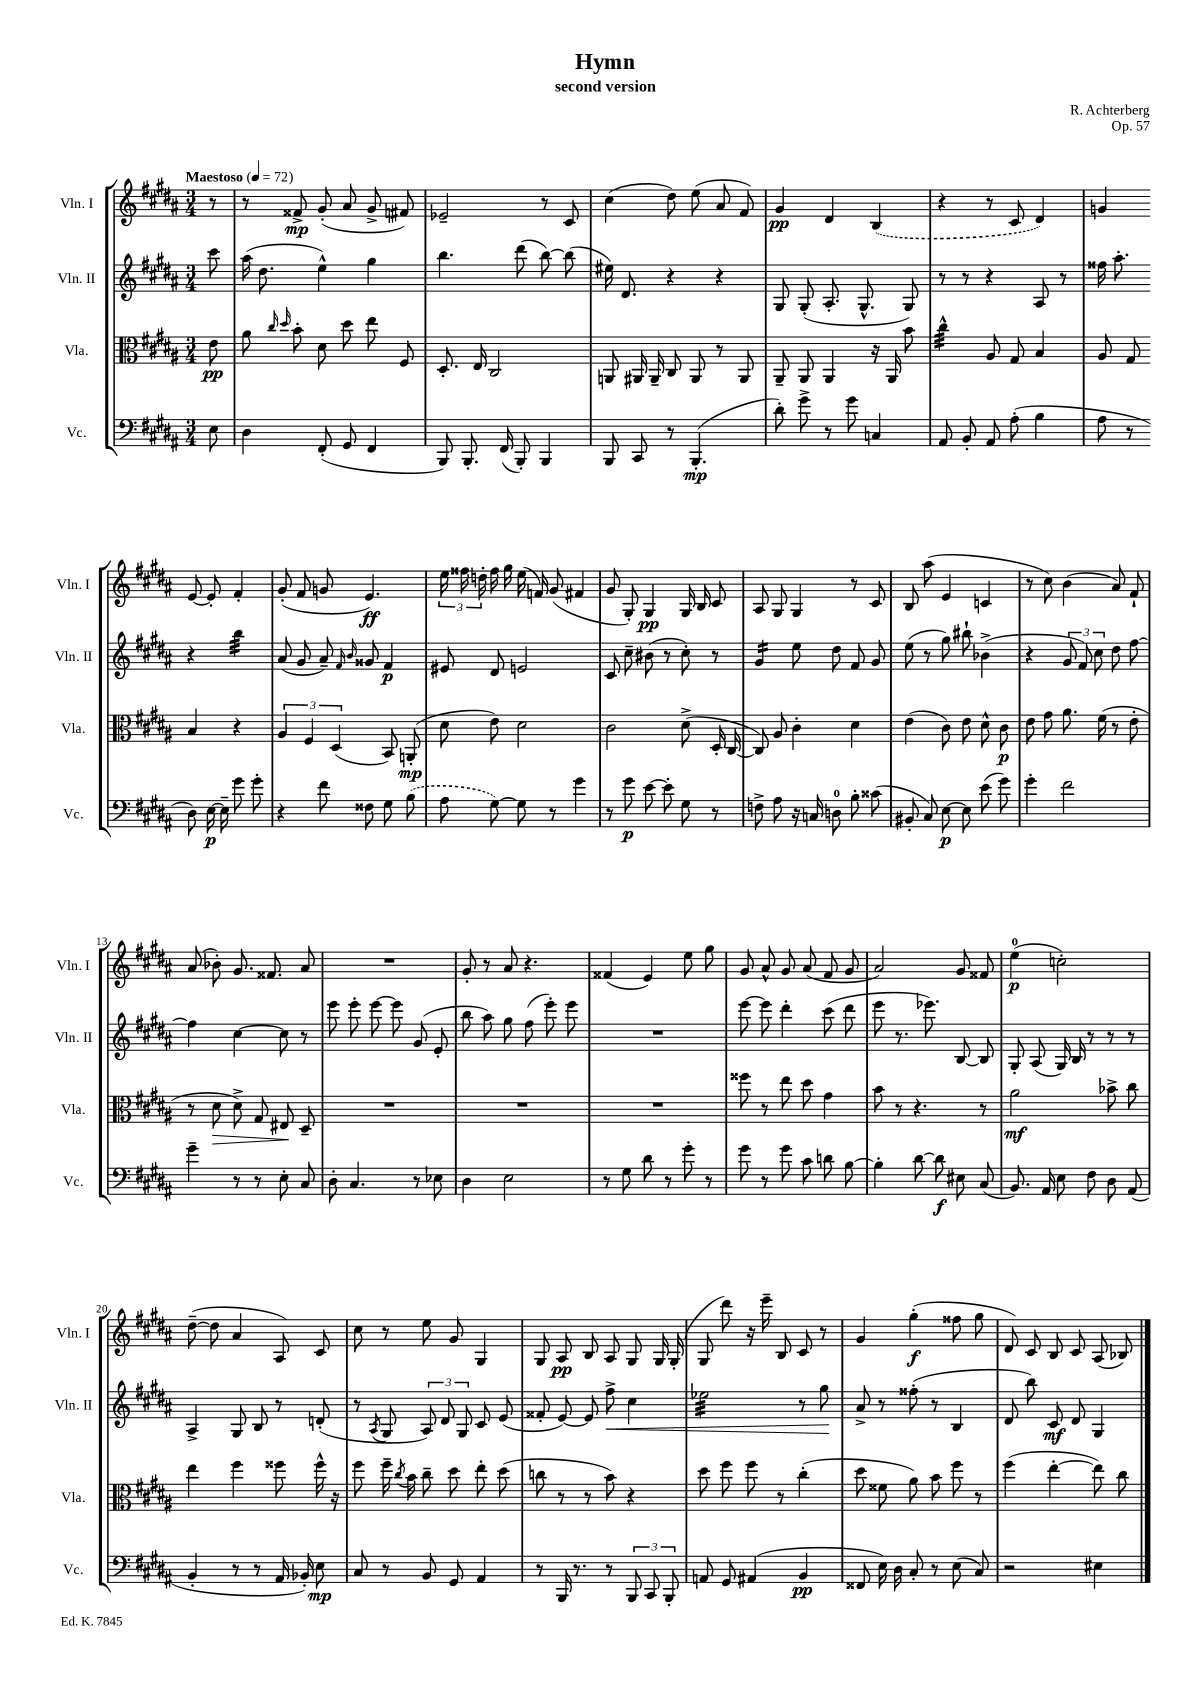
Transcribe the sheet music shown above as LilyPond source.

\header { title = "Hymn" composer = "R. Achterberg" subtitle = "second version" opus = "Op. 57" }
<<
\new StaffGroup <<
\new Staff = "s0" \with { instrumentName = "Vln. I" shortInstrumentName = "Vln. I" } {
    \clef treble \key b \major \numericTimeSignature \time 3/4 \partial 8 \tempo "Maestoso" 4 = 72
    \autoBeamOff r8 |
    r8 fisis'8->\mp gis'8-.( ais'8 gis'8-> fis'8) |
    ees'2-- r8 cis'8 |
    cis''4( dis''8) e''8( ais'8 fis'8) |
    gis'4\pp dis'4 \once \slurDashed b4( |
    r4 r8 cis'8 dis'4) |
    g'4 e'8~ e'8-. fis'4-. |
    gis'8-.( fis'8 g'8 e'4.\ff) |
    \tuplet 3/2 { e''16 fisis''16 d''16-. } fisis''16 gis''16 e''16( f'16) gis'8( fis'4 |
    gis'8 gis8-.) gis4\pp gis16 b16 cis'8 |
    ais8 gis8 gis4 r8 cis'8 |
    b8 ais''8( e'4 c'4 |
    r8 cis''8) b'4( ais'8) fis'8-! |
    ais'8( bes'8-.) gis'8. fisis'8. ais'8 |
    R2. |
    gis'8-. r8 ais'8 r4. |
    fisis'4( e'4) e''8 gis''8 |
    gis'8 ais'8-^ gis'8 ais'8( fis'8 gis'8 |
    ais'2) gis'8 fisis'8 |
    e''4-0\p( c''2-.) |
    dis''8~--( dis''8 ais'4 ais8) cis'8 |
    cis''8 r8 e''8 gis'8 gis4 |
    gis8 ais8\pp b8 ais8 gis8 gis16 gis16-.( |
    gis8 dis'''8) r16 e'''16-- b8 cis'8 r8 |
    gis'4 gis''4-.\f( fisis''8 gis''8 |
    dis'8) cis'8 b8 cis'8 ais8( bes8) \bar "|." |
}
\new Staff = "s1" \with { instrumentName = "Vln. II" shortInstrumentName = "Vln. II" } {
    \clef treble \key b \major \numericTimeSignature \time 3/4 \partial 8
    \autoBeamOff cis'''8 |
    ais''16( dis''8. e''4-^) gis''4 |
    b''4. dis'''8( b''8~) b''8( |
    eis''16) dis'8. r4 r4 |
    gis8 gis8-.( ais8.-. gis8.-^ gis8) |
    r8 r8 r4 ais8 r8 |
    fisis''16 ais''8.-. r4 b''4:32 |
    ais'8( gis'8 ais'8--) \grace { fis'16 b'16 } gisis'8 fis'4\p |
    eis'8 dis'8 e'2 |
    cis'8 cis''8-- bis'8( r8 cis''8-.) r8 |
    gis'4:16 e''8 dis''8 fis'8 gis'8 |
    e''8( r8 gis''8) bis''8-! bes'4->( |
    r4 \tuplet 3/2 { gis'8 fis'8) cis''8 } dis''8 fis''8~ |
    fis''4 cis''4~ cis''8 r8 |
    e'''8 e'''8-. e'''8~ e'''8 gis'8( e'8-. |
    b''8 ais''8) gis''8 fis''8( e'''8-.) e'''8 |
    R2. |
    e'''8~ e'''8 dis'''4-. cis'''8( dis'''8 |
    e'''8 r8. ees'''8.) b8~ b8 |
    gis8-. ais8( gis16) b16 r8 r8 r8 |
    ais4-> gis8 b8 r8 d'8-.( |
    r8 \acciaccatura { ais8 } gis8 \tuplet 3/2 { ais8) dis'8 gis8 } cis'8 e'8( |
    fisis'8-. e'8~) e'8 fis''8->\< cis''4 |
    ees''2:32 r8 gis''8\! |
    ais'8-> r8 fisis''8-.( r8 b4 |
    dis'8 b''8) cis'8\mf dis'8 gis4 \bar "|." |
}
\new Staff = "s2" \with { instrumentName = "Vla." shortInstrumentName = "Vla." } {
    \clef alto \key b \major \numericTimeSignature \time 3/4 \partial 8
    \autoBeamOff e'8\pp |
    ais'8 \grace { cis''16 dis''16 } b'8-. dis'8 dis''8 e''8 fis8 |
    dis8.-. e16 cis2 |
    a,8 ais,16 ais,16-- cis8 ais,8 r8 ais,8 |
    ais,8-- ais,8 ais,4 r16 ais,16 b'8 |
    cis''4:32-^ ais8 gis8 b4 |
    ais8 gis8 b4 r4 |
    \tuplet 3/2 { ais4 fis4 dis4( } b,8) a,8-.\mp( |
    dis'8 e'8) dis'2 |
    cis'2 dis'8->( dis16-. cis16~ |
    cis8) ais8 cis'4-. dis'4 |
    e'4( cis'8) e'8 dis'8-^ cis'8\p |
    e'8 gis'8 ais'8. fis'16( r8 e'8-. |
    r8 dis'8\> dis'8->) gis8 eis8\! dis8-- |
    R2. |
    R2. |
    R2. |
    fisis''8 r8 e''8 dis''8 gis'4 |
    b'8 r8 r4. r8 |
    ais'2\mf bes'8-> cis''8 |
    e''4 fis''4 fisis''8 fisis''16-^ r16 |
    fis''8 fis''16-- \acciaccatura { cis''8 } b'16 cis''8-- dis''8 e''8-. dis''8( |
    c''8 r8 r8 b'8) r4 |
    dis''8 fis''8 fis''8 r8 cis''4-.( |
    dis''8 fisis'8 ais'8) b'8 fis''8 r8 |
    fis''4( e''4~-. e''8) cis''8 \bar "|." |
}
\new Staff = "s3" \with { instrumentName = "Vc." shortInstrumentName = "Vc." } {
    \clef bass \key b \major \numericTimeSignature \time 3/4 \partial 8
    \autoBeamOff e8 |
    dis4 fis,8-.( gis,8 fis,4 |
    b,,8) b,,8.-. fis,16( b,,8-.) b,,4 |
    b,,8 cis,8 r8 b,,4.-.\mp( |
    dis'8-.) gis'8-> r8 gis'8 c4 |
    ais,8 b,8-. ais,8 ais8-.( b4 |
    ais8 r8 dis8) e16~\p e16-- gis'8 gis'8-. |
    r4 fis'8 fisis8 gis8 \once \slurDashed b8( |
    ais8 gis8~) gis8 r8 gis'4 |
    r8 gis'8\p e'8~ e'8-. gis8 r8 |
    f8-> ais8 r16 c16 d8-0 b8-. cisis'8( |
    bis,8-. cis8) e8~\p e8 e'8( gis'8) |
    gis'4-. fis'2 |
    gis'4-- r8 r8 e8-. cis8 |
    dis8-. cis4. r8 ees8 |
    dis4 e2 |
    r8 gis8 dis'8 r8 gis'8-. r8 |
    gis'8 r8 gis'8 cis'8 d'8 b8~ |
    b4-. dis'8~ dis'8\f eis8 cis8( |
    b,8.) ais,16 e8 fis8 dis8 ais,8( |
    b,4-. r8 r8 ais,16 bes,16-.) e8\mp |
    cis8 r8 b,8 gis,8 ais,4 |
    r8 b,,16 r8. r8 \tuplet 3/2 { b,,8 cis,8 b,,8-. } |
    a,8 gis,8 ais,4( b,4\pp |
    fisis,8 e16) dis16 cis8-. r8 e8( cis8) |
    r2 eis4 \bar "|." |
}
>>
>>
